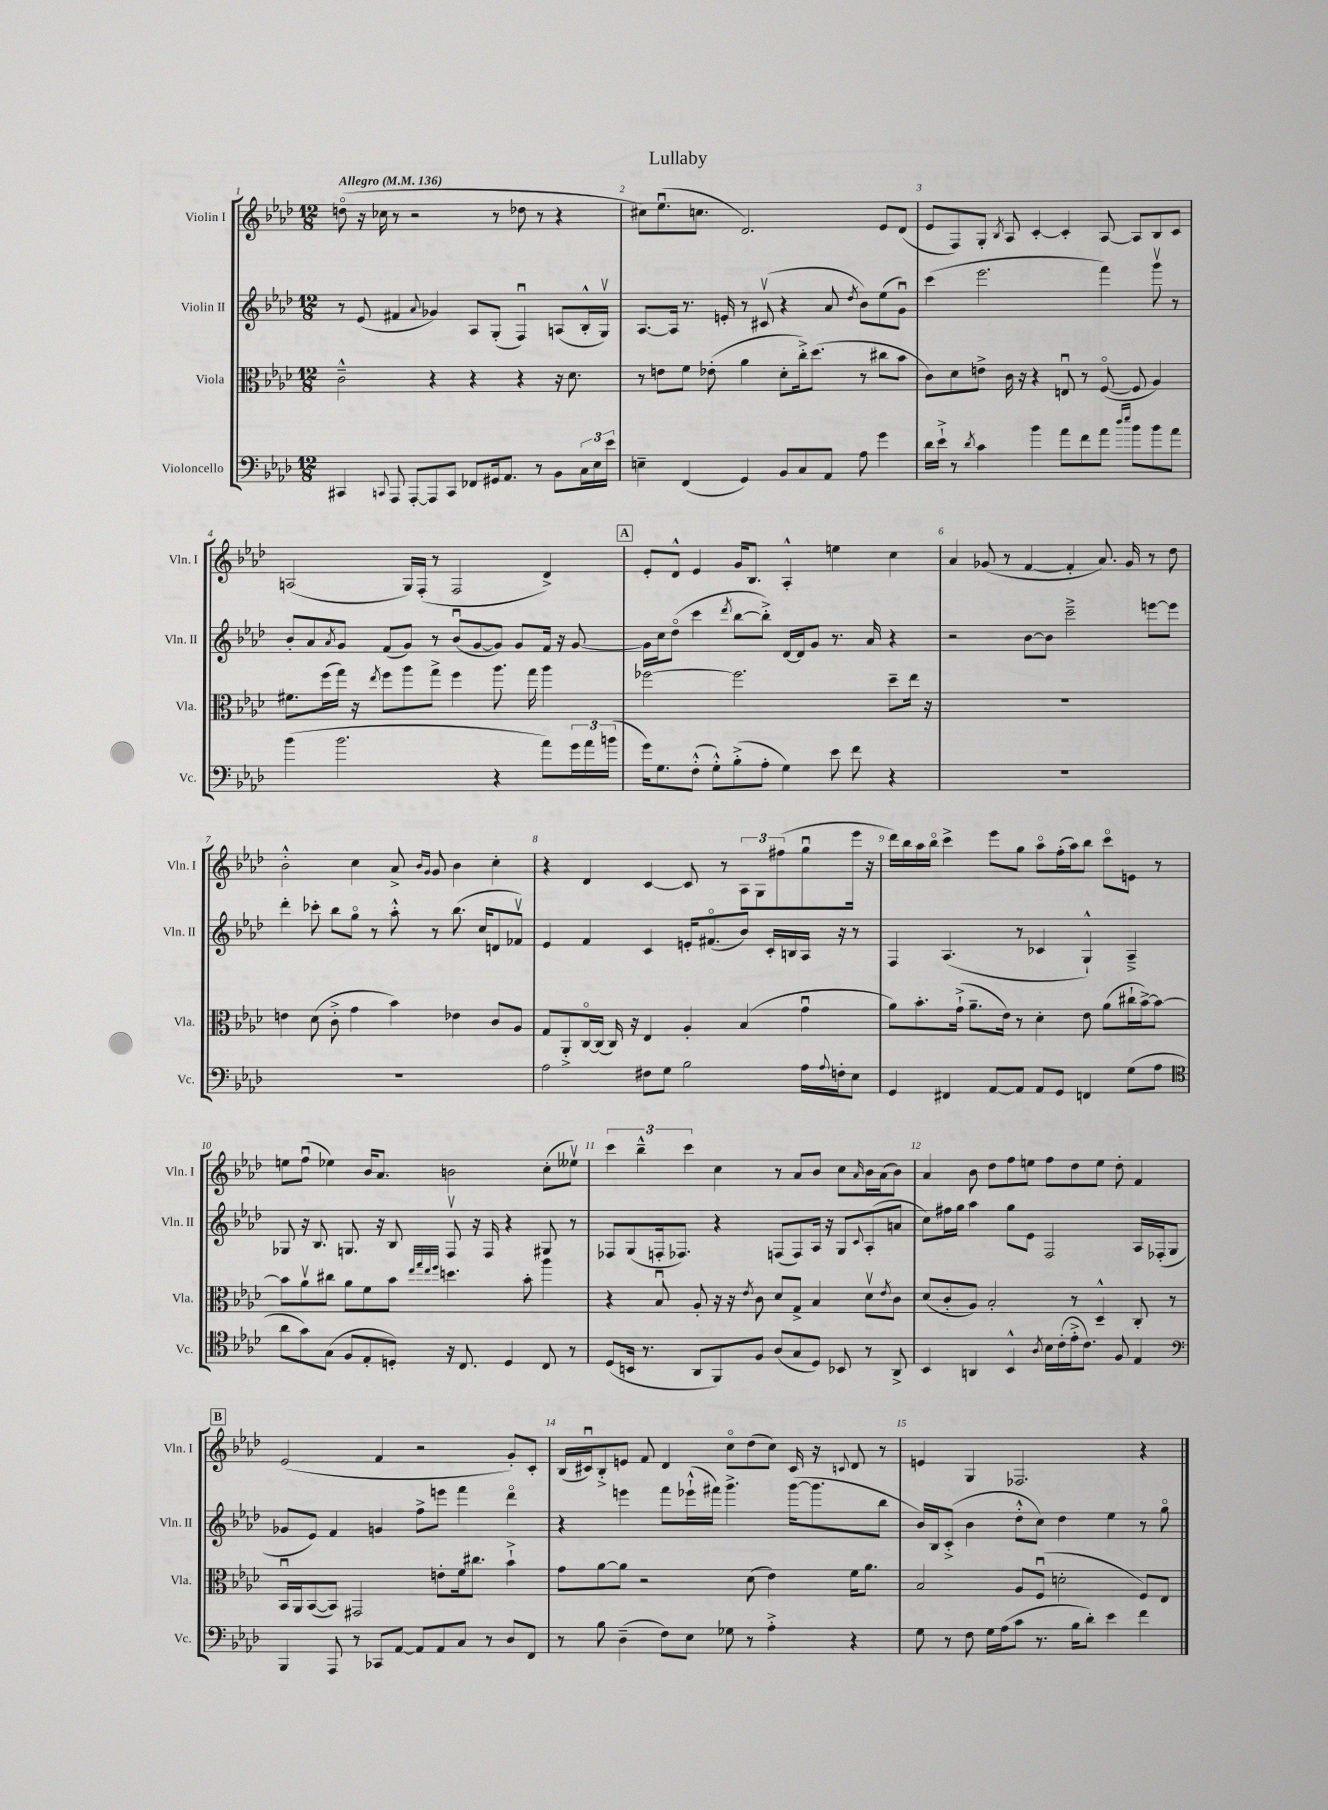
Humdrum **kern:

**kern	**kern	**kern	**kern
*staff4	*staff3	*staff2	*staff1
*clefF4	*clefC3	*clefG2	*clefG2
*k[b-e-a-d-]	*k[b-e-a-d-]	*k[b-e-a-d-]	*k[b-e-a-d-]
*M12/8	*M12/8	*M12/8	*M12/8
*MM136	*MM136	*MM136	*MM136
4CC#/	2c~^^\	8r	(8ddo\
.	.	(8e-/	16r
.	.	.	16cc-\
8qqCC/	.	.	.
8AAA-/	.	4f#/	8r
[8AAA-'/L	.	.	2r
.	.	8qqa-/	.
8AAA-/]	4r	4g-/)	.
8CC/J	.	.	.
8FF-/L	4r	8A-/L	.
16GG#/k	.	(8G'/J	8r
8.AA-/J	.	.	.
.	4r	4Fu/)	8dd-\
8r	.	.	8r
8BB-\L	16r	(8A/L	4r
.	8.d-\	.	.
24C\L	.	16B-'^^/L	.
24E-\	.	.	.
.	.	16Gv/JJ)	.
24e-\JJ	.	.	.
=	=	=	=
4E~\	8r	[8.A-/L	8cc#\L)
.	8e\L	.	(8.ee-u\
.	.	16A-/]Jk	.
(4FF/	8f\J	8.r	.
.	.	.	8.cc\J
.	(8e-'\	.	.
.	.	16e'/	.
4GG/)	4a-\	8r	2.d-/)
.	.	(8c#v/	.
8BB-/L	8d-'\L	4r	.
8C/	16cc'^\k)	.	.
.	(8.dd-\J	.	.
8AA-/J	.	8a-/	.
.	.	8qdd-/	.
8A-\	8r	8b-\L)	.
4g\	8cc#\L	(8ee-\	8e-/L
.	8b-\J	8gu\J)	(8d-/J
=	=	=	=
16d-\LL	8c\L)	(4ccc\	8e-/L
16e-`^\JJ	.	.	.
8r	8d-\	.	8F/)
8qd-/	.	.	.
4c\	8e^\J	2.eee-\	8G'/J
.	.	.	8qB-/
.	16c\	.	8A-/
.	16r	.	.
4b-\	4r	.	[4c'/
8a-\L	8Eu/	.	4c'/]
8f\	8r	.	.
8a-\J	([8Fo/	4fff\)	[8A-/
16qqdd-/LL	.	.	.
16qqee-/JJ	.	.	.
8b-\L	8F/]	.	8A-/]L
8b-\	4A-/)	8gggv\	8B-/
8a-\J	.	8r	8c/J
=	=	=	=
(4b-\	8.f#\L	8b-'/L	(2A/
.	.	8a-/	.
.	(16ff\L	.	.
.	.	8qa-/	.
2.b-\	16gg\JJ)	8g/J	.
.	16r	.	.
.	8qee-/	.	.
.	8ff\L	(8f/L	.
.	8aa-\	8g/J)	16G/LL)
.	.	.	(16F'/JJ
.	8gg^\J	8r	8r
.	4ff\	(8b-u/L	2F/
.	.	[8g/	.
4r	8.aa-\	8g/]J)	.
.	.	8g/L	.
.	16gg\	.	.
8a-\L)	4aa-\	16f/Jk	4d-^/)
.	.	16r	.
24g\L	.	[8g/	.
24a-\	.	.	.
(24b\JJ	.	.	.
=	=	=	=
16g\LK)	[2ff-\	16g\]LL	8e-'/L
8.G\	.	16cc\J	.
.	.	(8dd-o\J	8d-^^/J
(8F'^^\J	.	4ccc\	4e-/
8G'^^\L)	.	.	.
.	.	8qddd-/	.
(8B-'^\	2.ff-\]	[8bb-\L	16g/LK
.	.	.	8.B-/J
8A-'\J	.	8bb-'^\]J)	.
4G\)	.	[16d-/LL	4A-'^^/
.	.	16d-/]J	.
.	.	8g/J	.
8e-\	.	8.r	4ee\
8f\	.	.	.
.	.	16a-/	.
4r	8dd-~\L	4r	4cc\
.	16ee-\Jk	.	.
.	16r	.	.
=	=	=	=
1.r	1.r	2r	4a-/
.	.	.	(8g-/
.	.	.	8r
.	.	[8b-\L	[4f/
.	.	8b-\]J	.
.	.	2ccc~^\	4f'/]
.	.	.	8.a-/)
.	.	.	16g-/
.	.	[8eee\L	8r
.	.	8eee\]J	8dd-\
=	=	=	=
1.r	4e\	4ddd-'\	2b-'^^\
.	(8d-\	8ccc-'\	.
.	8c'^\	8bb-\L	.
.	4g\	8ggo\J	4cc\
.	.	8r	.
.	4b-\)	8aa-'^^\	8a-^/
.	.	.	16qqb-/LL
.	.	.	16qqg/JJ
.	.	8r	8g/
.	4e-\	(8.bb-\	4b-\
.	.	16cc/LK	.
.	8c/L	8d/	4cc'\
.	8A-/J	8f-v/J)	.
=	=	=	=
2A-\	8G/L	4e-/	4r
.	8AA-'^/	.	.
.	[16Co/L	4f/	4d-/
.	(16C/]JJ	.	.
.	16C/)	.	.
.	16r	.	.
8F#\L	4E-/	4c/	[4c/
8G\J	.	.	.
2B-\	4A-'/	16e'/LK	8c/]
.	.	(8.f#o/	.
.	.	.	8r
.	(4B-/	8b-/J)	12A-\L
.	.	.	12G\
.	.	16c'/LL	.
.	.	.	(12ff#\
.	.	16B/	.
16A-\LL	4gu\	16A-/JJ	8ggu\
8qqA-/	.	.	.
16F'\J	.	16r	.
8E-\J	.	8r	16eee-\Jk
.	.	.	16r
=	=	=	=
4GG/	8a-\L)	4F/	16ddd-\LL)
.	.	.	16bb-\
.	8.b-'\	.	16aa-\
.	.	.	16bb-o\JJ
4FF#/	.	(4.A-/	4ccc^\
.	(16g`^\Jk	.	.
.	8.a-~\L	.	.
[8AA-/L	.	.	8eee-\L
.	16e-\Jk)	.	.
8AA-/]J	8r	8r	8gg\J
8AA-/L	4d-'\	4c-/	8aa-o\L
8GG/J	.	.	(16ff'\L
.	.	.	16aa-\J)
4FF/	8e-\	4G`^^/)	8bb-\J
.	(8a-\L	.	8ccco\L
(8G\L	16cc#`\L	4A-~^/	8e\J
.	[16b-^\J)	.	.
8A-\J	8b-\_J	.	8r
=	=	=	=
*clefC4	*	*	*
8a-\L	8b-\]L	8G-/	8ee\L
8g\)	8a-v\	16r	(8ffu\J
.	.	8.B-/	.
(8G\J	8cc#\J	.	4ee-\)
8F/L	8a-\L	8.G/	.
8E-'/	8f\	.	16b-/LK
.	.	16r	8.a-/J
8D'/J)	8b-\J	8B-/	.
.	32qqee-/LLL	.	.
.	32qqgg/	.	.
.	32qqee-/	.	.
.	32qqff/JJJ	.	.
16r	4.dd\	8Fv/	2b\
8.C/	.	.	.
.	.	16r	.
.	.	16F/	.
4D/	.	4r	.
.	8b-'\	.	.
8C/	4aa-\	8G#/	(8cc'\L
8r	.	8r	8ee--v\J)
=	=	=	=
(8D-/L	4r	8F-/L	6ccc\
16BB/Jk	.	(8G/	.
.	.	.	6bb-~^^\
8.r	.	.	.
.	8B-u/	16F'/k	.
.	.	8.F-/J)	.
.	.	.	6ccc\
8AA-/L	8A-'/	.	.
8FF/)	16r	4r	4cc\
.	16r	.	.
.	8qe-/	.	.
8F/J	8c\	.	.
(8A-/L	8d-/L	(8F/L	8r
8G/	8G^/J	8F/)	8a-/L
8D-/J)	4B-/	16A-/Jk	8b-/J
.	.	16r	.
8BB-/	.	8G/L	8cc\L
.	.	8qqc/	16qqa-/
8r	8d-v\L	(8A-'/	16b-\L
.	.	.	(16a-\J
.	8qe-/	.	.
8AA-^/	8c\J	8a/J	8b-\J)
=	=	=	=
4BB-/	(8d-/L	8cc\L)	4a-/
.	8c'/	16ff#\L	.
.	.	16gg\JJ	.
4AA/	8A-/J)	4aa-\	8b-\
.	2B-'/	.	8dd-\L
4BB-^^/	.	8gg\L	8ff\
.	.	8e-\J	8ee\J
8qA-/	.	.	.
16B-\LL	.	2F/	8ff\L
(16c'\	.	.	.
16e-'^\J	8r	.	8dd-\
8.c\J)	.	.	.
.	4D-~^^/	.	8ee\J
8F/	.	.	8dd-'\
4E-/	8C'/	16A-/LL	4f/
.	.	(16F-'/J	.
.	8r	8G/J	.
=	=	=	=
*clefF4	*	*	*
4BBB-/	16BB-u/LL	8g-/L	(2e-/
.	16AA-/J	.	.
.	([8BB-/	8e-/J)	.
8AAA-/	8BB-/]J)	4f/	.
8r	2GG#/	.	.
8CC-/L	.	4g/	4f/
[8AA-/J	.	.	.
8AA-/]L	.	8ff^\L	2r
8AA-/	8e'\L	8eee\J	.
8C/J	16f\k	4fff\	.
.	8.cc#\J	.	.
8r	.	.	.
8D-/L	4b-`^\	4ddd-o\	8g'/L)
8FF/J	.	.	8c'/J
=	=	=	=
8r	8g\L	4r	(16B-/LL
.	.	.	16c#u/J)
8B-\	[8a-\	.	8B-'^/
(4D-~\	8a-\]J	4eee\	8e/J
.	2r	.	8f/
8F\L)	.	8fff\L	4d-/
8E-\J	.	(16eee-`^^\L	.
.	.	16fff#\JJ)	.
8G-\	.	4.ggg^\	8cco\L
8r	(8d-\	.	(8dd-\
4A-'^\	4e-\)	.	8cc\J)
.	.	([16ggg\LK	16c#/
.	.	8.ggg\]	16r
.	.	.	8qqc/
4r	16f\LK	.	8d-/
.	8.a-\J	.	.
.	.	8bb-\J	8r
=	=	=	=
8G\	2B-/	16b-/LL)	4e/
.	.	16B-/J	.
8r	.	(8c'^/J	.
8F\	.	4b-\	4G/
16G\LL	.	.	.
(16A-\J	.	.	.
8c\J	8A-/L	8dd-'^^\L	2.F-/
8.r	(8Fu/J	8cc\J)	.
.	2d'\	4dd-\	.
16B-\LK	.	.	.
8d-'\J)	.	.	.
4e-\	.	4ee-\	.
4f\	8F/L)	8r	4r
.	8E-/J	8ggo\	.
==	==	==	==
*-	*-	*-	*-
